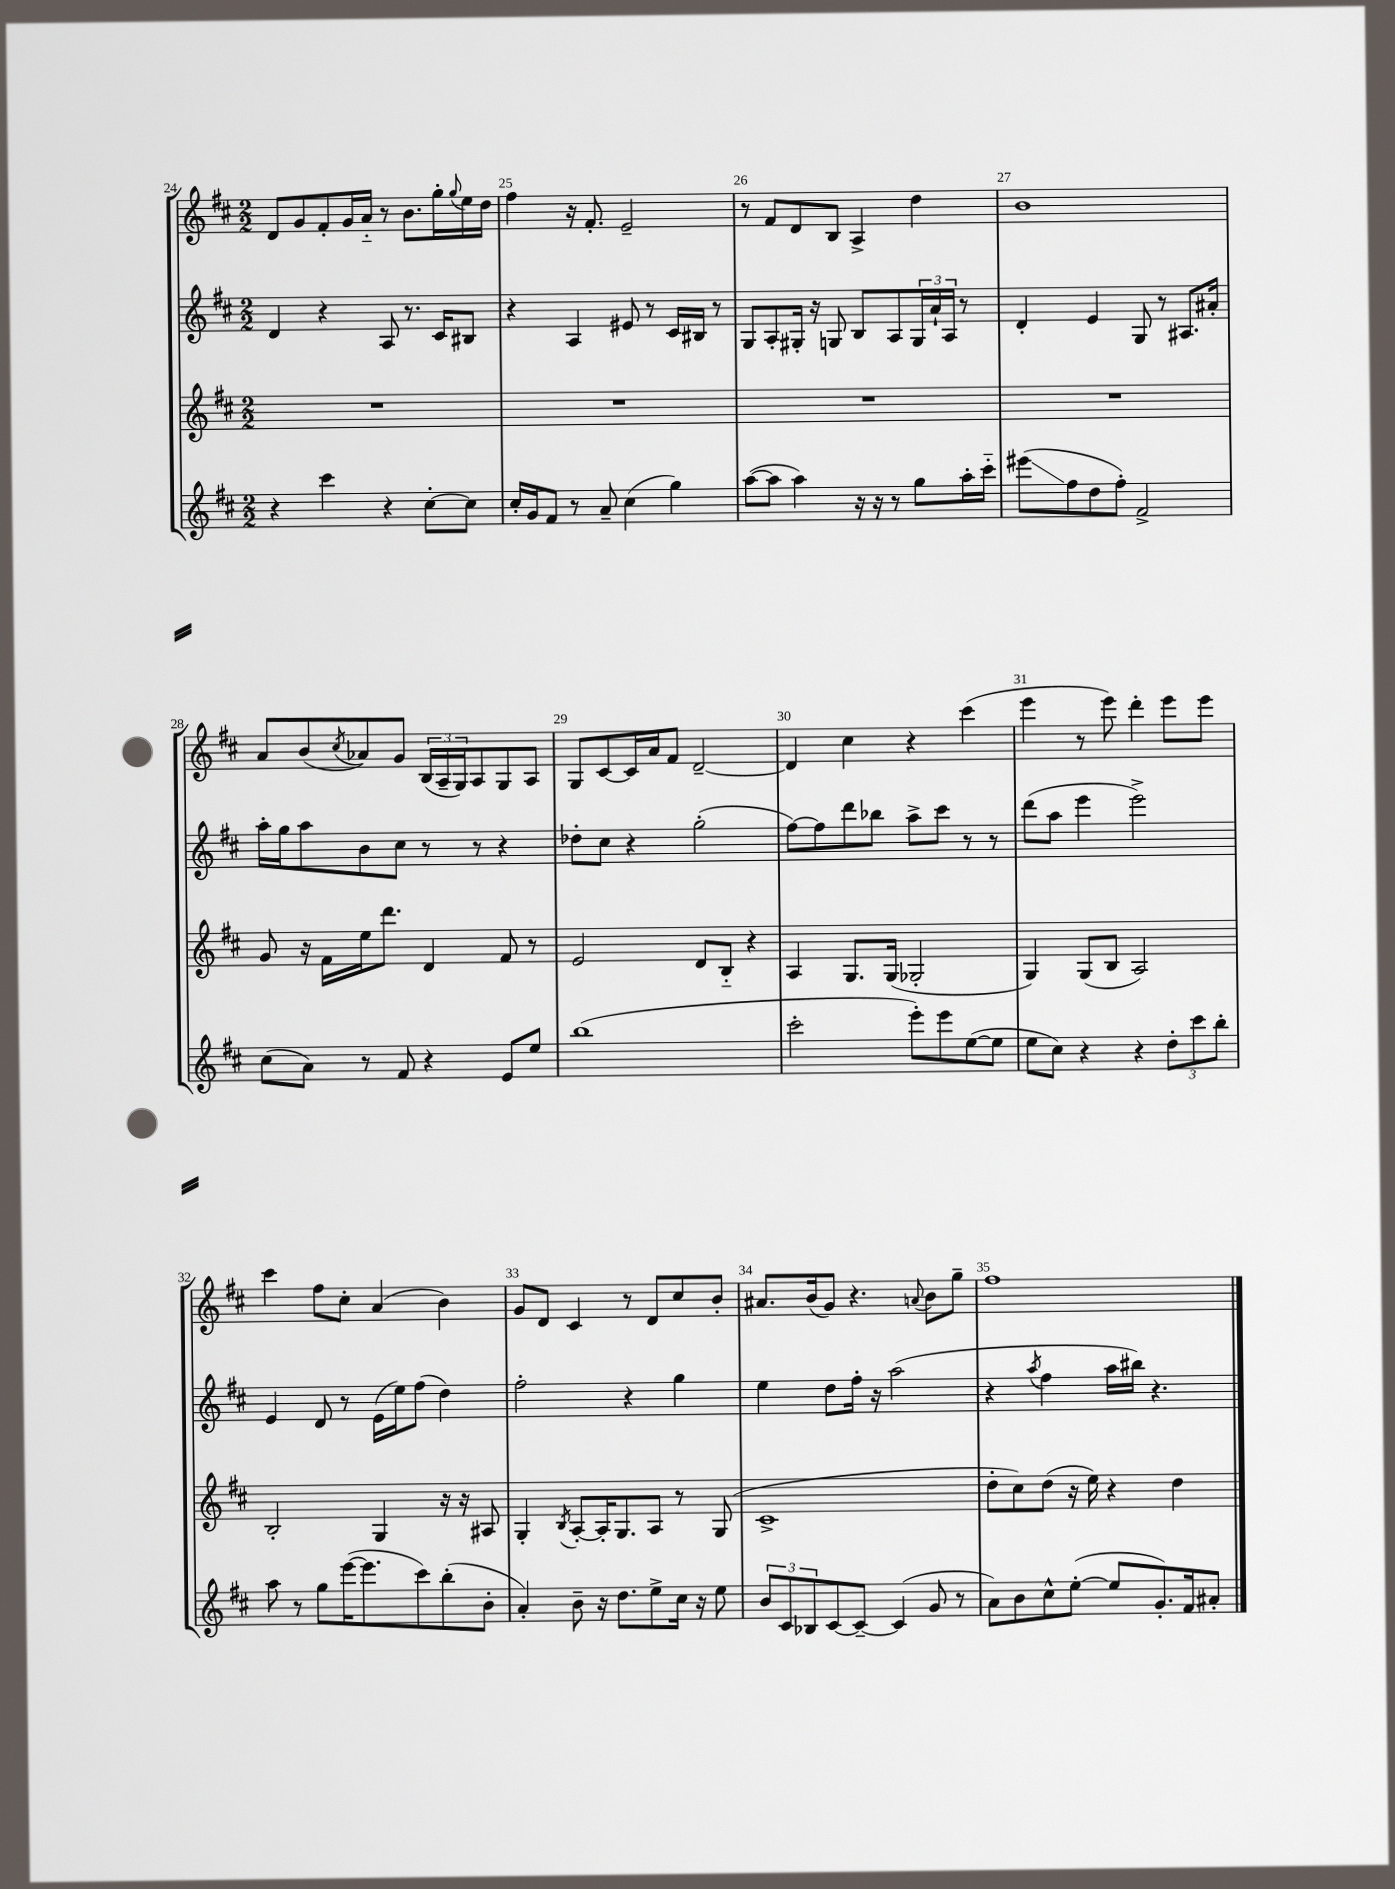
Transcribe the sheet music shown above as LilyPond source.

<<
\new StaffGroup <<
\new Staff = "s0" {
    \clef treble \key d \major \numericTimeSignature \time 2/2
    d'8 g'8 fis'8-. g'16 a'16-_ r8 b'8. g''16-. \appoggiatura { g''8 } e''16 d''16 |
    fis''4 r16 fis'8.-. e'2-- |
    r8 fis'8 d'8 b8 a4-> d''4 |
    b'1 |
    a'8 b'8( \acciaccatura { cis''8 } aes'8) g'8 \tuplet 3/2 { b16( a16-- g16) } a8 g8 a8 |
    g8 cis'8~ cis'16 a'16 fis'8 d'2~-- |
    d'4 cis''4 r4 cis'''4( |
    e'''4 r8 e'''8) d'''4-. e'''8 e'''8 |
    cis'''4 fis''8 cis''8-. a'4( b'4) |
    g'8 d'8 cis'4 r8 d'8 cis''8 b'8-. |
    ais'8. b'16( g'8) r4. \appoggiatura { a'8 } b'8 g''8-- |
    fis''1 \bar "|." |
}
\new Staff = "s1" {
    \clef treble \key d \major \numericTimeSignature \time 2/2
    d'4 r4 a8 r8. cis'16 bis8 |
    r4 a4 eis'8 r8 cis'16 bis16 r8 |
    g8 a8-. gis16-. r16 g8 b8 a8 \tuplet 3/2 { g16 a'16-! a16 } r8 |
    d'4-. e'4 g8 r8 ais8. ais'16-. |
    a''16-. g''16 a''8 b'8 cis''8 r8 r8 r4 |
    des''8-. cis''8 r4 g''2-.( |
    fis''8~) fis''8 d'''8 bes''8 a''8-> cis'''8 r8 r8 |
    d'''8( a''8 e'''4 e'''2->) |
    e'4 d'8 r8 e'16( e''16) fis''8( d''4) |
    fis''2-. r4 g''4 |
    e''4 d''8 fis''16-. r16 a''2( |
    r4 \acciaccatura { a''8 } fis''4 a''16 bis''16) r4. \bar "|." |
}
\new Staff = "s2" {
    \clef treble \key d \major \numericTimeSignature \time 2/2
    R1 |
    R1 |
    R1 |
    R1 |
    g'8 r16 fis'16 e''16 d'''8. d'4 fis'8 r8 |
    e'2 d'8 b8-_ r4 |
    a4 g8. g16( ges2-. |
    g4) g8( b8 a2) |
    b2-. g4 r16 r16 ais8 |
    g4-. \acciaccatura { b8 } a8~-. a16-. g8. a8 r8 g8( |
    cis'1-> |
    d''8-. cis''8) d''8( r16 e''16) r4 d''4 \bar "|." |
}
\new Staff = "s3" {
    \clef treble \key d \major \numericTimeSignature \time 2/2
    r4 cis'''4 r4 cis''8~-. cis''8 |
    cis''16-. g'16 fis'8 r8 a'8-- cis''4( g''4) |
    a''8~( a''8 a''4) r16 r16 r8 g''8 a''16-. cis'''16-_ |
    eis'''8\glissando( fis''8 d''8 fis''8-.) fis'2-> |
    cis''8( a'8) r8 fis'8 r4 e'8 e''8 |
    b''1( |
    cis'''2-. e'''8-.) e'''8 e''8~( e''8 |
    e''8 cis''8) r4 r4 \tuplet 3/2 { d''8-. cis'''8 b''8-. } |
    a''8 r8 g''8 e'''16~( e'''8. cis'''8) b''8-.( b'8-. |
    a'4-.) b'8-- r16 d''8. e''8-> cis''16 r16 e''8 |
    \tuplet 3/2 { b'8 cis'8 bes8 } cis'8~ cis'8~-- cis'4( g'8 r8 |
    a'8) b'8 cis''8-^ e''8~-.( e''8 g'8.-.) fis'16 ais'8-. \bar "|." |
}
>>
>>
\layout { \context { \Score currentBarNumber = #24 \override BarNumber.break-visibility = ##(#f #t #t) barNumberVisibility = #all-bar-numbers-visible } }
